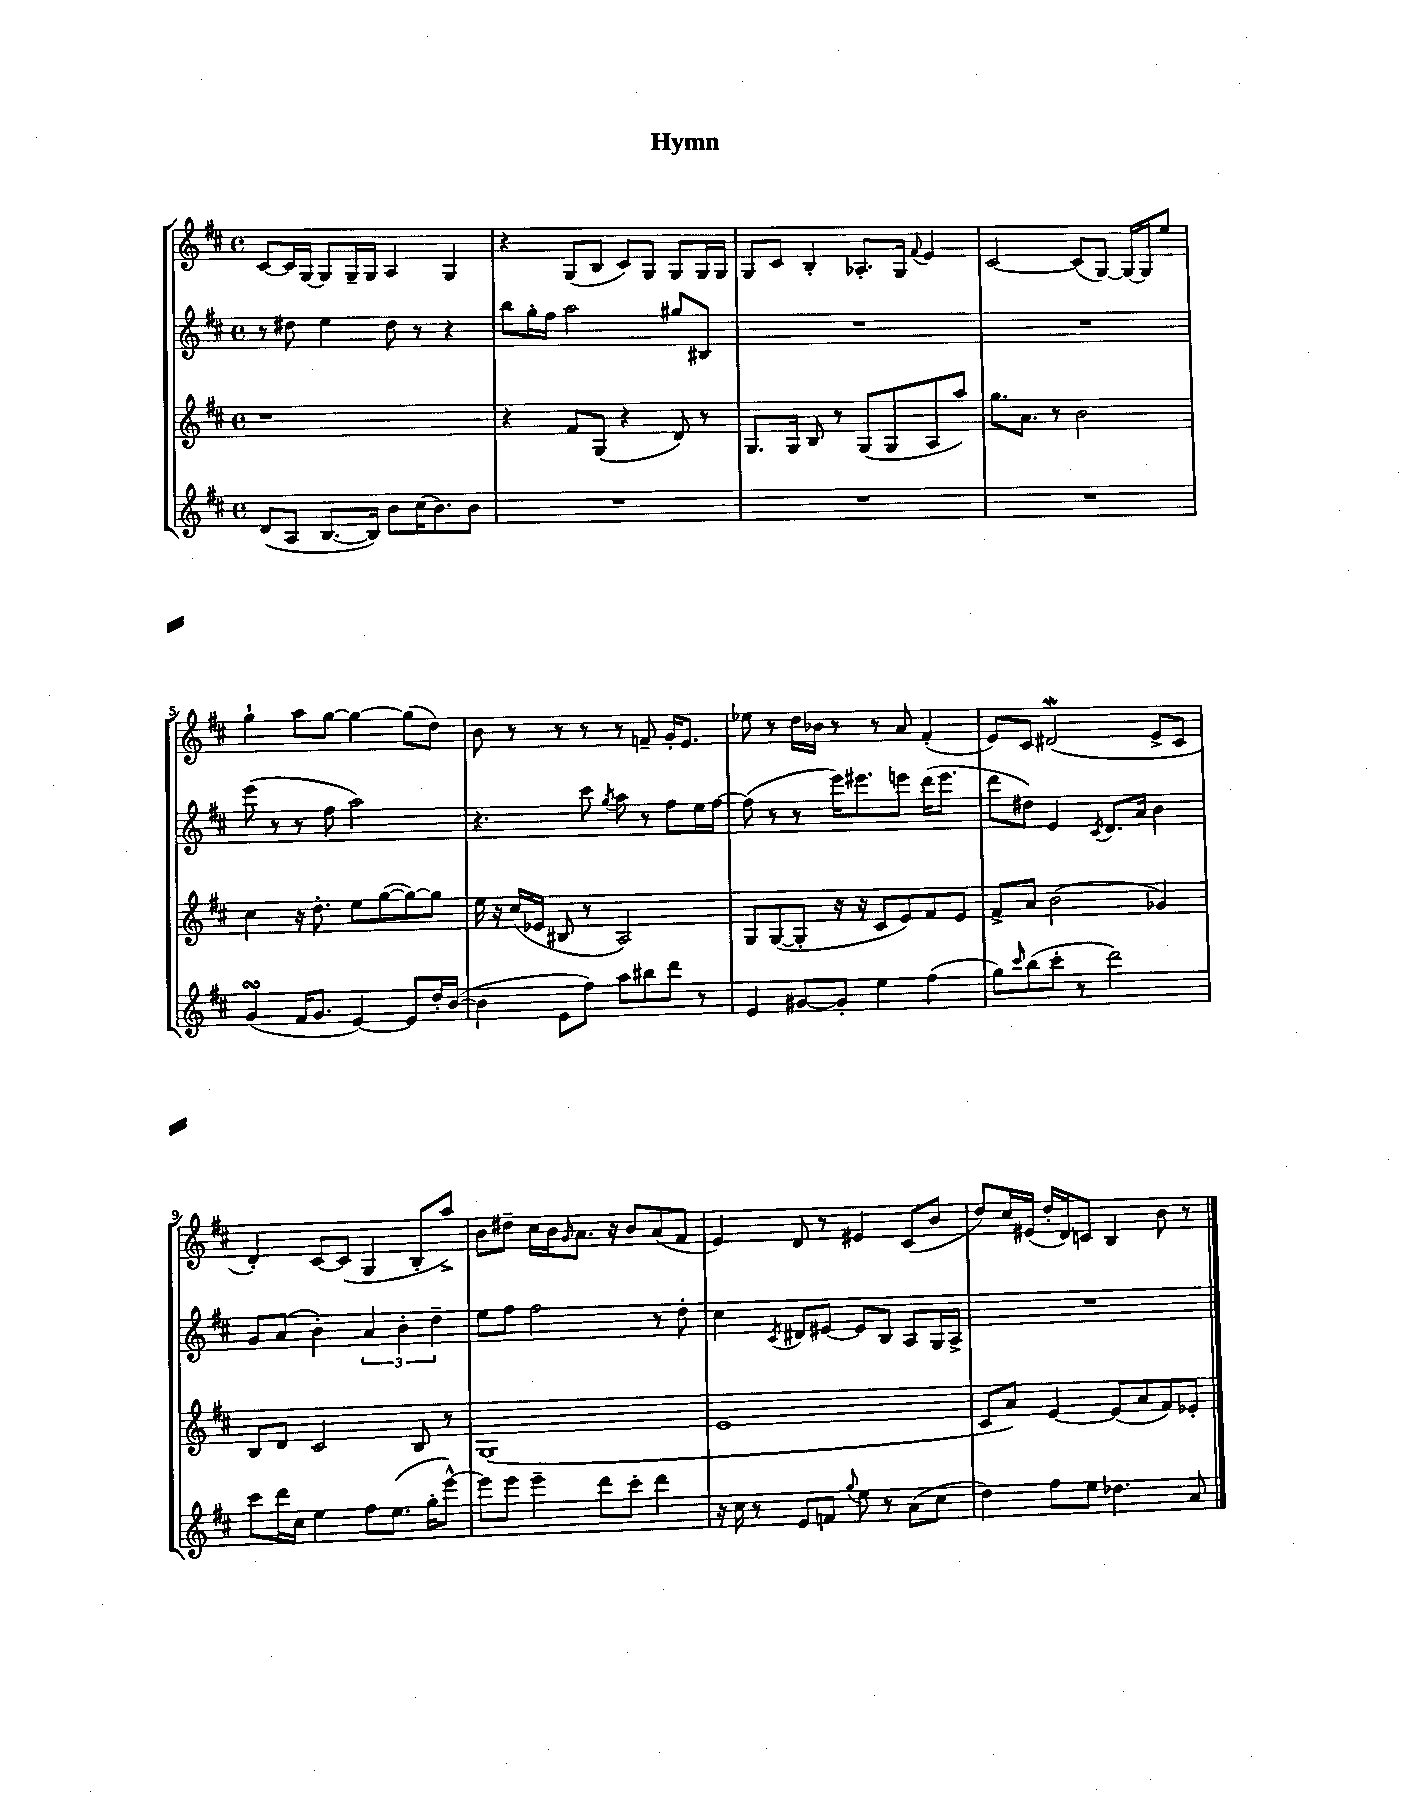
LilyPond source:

\header { title = "Hymn" }
<<
\new StaffGroup <<
\new Staff = "s0" {
    \clef treble \key d \major \defaultTimeSignature \time 4/4
    cis'8~ cis'16 g16~ g8 g16-- g16 a4 g4 |
    r4 g8( b8 cis'8) g8 g8 g16 g16 |
    g8 cis'8 b4-. aes8.-. g16 \appoggiatura { fis'8 } e'4 |
    cis'2~ cis'8( g8~) g16~ g16 e''8 |
    g''4-! a''8 g''8~ g''4~ g''8( d''8) |
    b'8 r8 r8 r8 r8 f'8-- g'16-. e'8. |
    ees''8 r8 d''16 bes'16 r8 r8 a'8 fis'4-.( |
    e'8) cis'8 dis'2\mordent( e'8-> cis'8 |
    d'4-.) cis'8~ cis'8( g4 b8-. a''8->) |
    b'8 dis''8-- cis''16 b'16 \grace { g'16 } a'8. r16 b'8 a'8( fis'8 |
    e'4) d'8 r8 eis'4 cis'8( b'8 |
    d''8) cis''16 eis'16( d''16-. d'16) c'8 b4 b'8 r8 \bar "|." |
}
\new Staff = "s1" {
    \clef treble \key d \major \defaultTimeSignature \time 4/4
    r8 dis''8 e''4 dis''8 r8 r4 |
    b''8 g''16-. fis''16 a''2 gis''8 bis8 |
    R1 |
    R1 |
    e'''8( r8 r8 fis''8 a''2) |
    r4. cis'''8 \acciaccatura { g''8 } a''8 r8 fis''8 e''16 fis''16~ |
    fis''8( r8 r8 e'''16) eis'''8. e'''8 d'''16( e'''8. |
    d'''8 dis''8) e'4 \acciaccatura { cis'8 } d'8. a'16 b'4 |
    g'8 a'8( b'4-.) \tuplet 3/2 { a'4 b'4-. d''4-- } |
    e''8 fis''8 fis''2 r8 d''8-. |
    cis''4 \acciaccatura { cis'8 } dis'8 eis'8~ eis'8 b8 a8 g16 a16-> |
    R1 \bar "|." |
}
\new Staff = "s2" {
    \clef treble \key d \major \defaultTimeSignature \time 4/4
    r1 |
    r4 fis'8 g8( r4 d'8) r8 |
    g8. g16 b8 r8 g8( g8 a8 a''8) |
    g''8. a'8. r8 b'2 |
    cis''4 r16 d''8.-. e''8 g''8~( g''8~) g''8 |
    e''16 r16 cis''16( ees'16 bis8 r8 a2) |
    g8 g8~( g8-. r16 r16 cis'8 e'8) fis'8 e'8 |
    fis'8-> a'8 b'2( ges'4) |
    b8 d'8 cis'2 b8 r8 |
    g1( |
    e'1 |
    cis'8 a'8) e'4~ e'8( a'8 fis'8) ees'8-. \bar "|." |
}
\new Staff = "s3" {
    \clef treble \key d \major \defaultTimeSignature \time 4/4
    d'8( a8 b8.~ b16) b'8 cis''16( b'8.) b'8 |
    R1 |
    R1 |
    R1 |
    g'4\turn( fis'16 g'8. e'4~) e'8 d''16-. b'16~( |
    b'4 e'8 fis''8) a''8 bis''8 d'''8 r8 |
    e'4 gis'8~ gis'8-. e''4 fis''4( |
    g''8) \grace { cis'''16 } b''8( cis'''8-. r8 d'''2) |
    cis'''8 d'''16 cis''16 e''4 fis''8 e''8.( g''16-. e'''8~-^) |
    e'''8 e'''8 e'''4-- d'''8 cis'''8-. d'''4 |
    r16 cis''16 r8 e'8 f'8 \appoggiatura { g''8 } e''8 r8 a'8( cis''8 |
    d''4) fis''8 e''8 des''4. a'8 \bar "|." |
}
>>
>>
